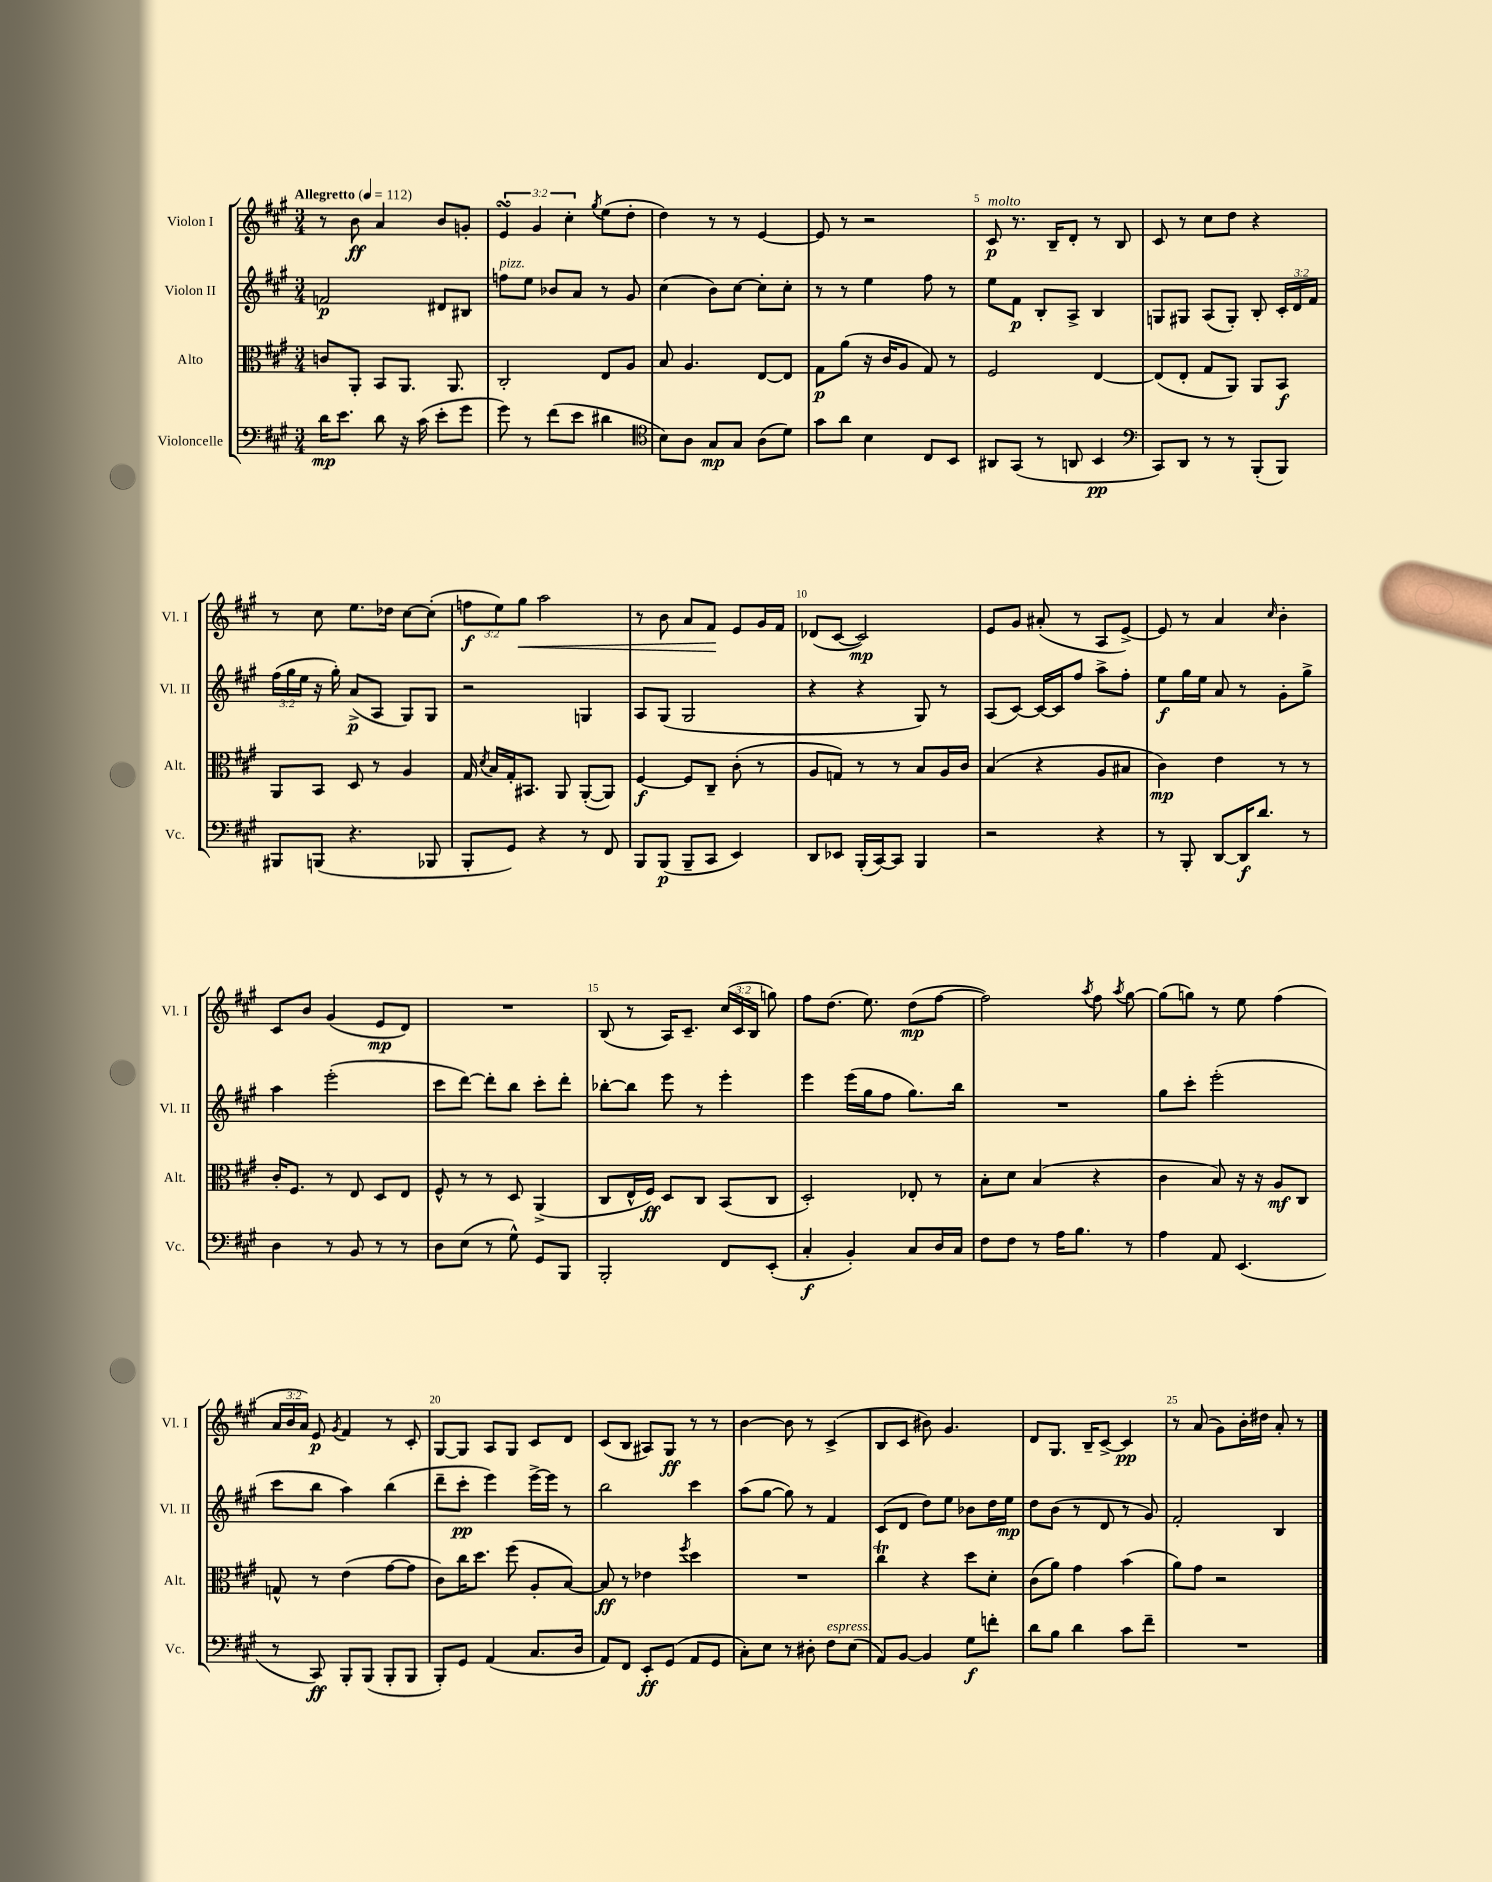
<<
\new StaffGroup <<
\new Staff = "s0" \with { instrumentName = "Violon I" shortInstrumentName = "Vl. I" } {
    \clef treble \key a \major \numericTimeSignature \time 3/4 \override Staff.TupletNumber.text = #tuplet-number::calc-fraction-text \tempo "Allegretto" 4 = 112
    \autoBeamOff r8 b'8\ff a'4 b'8[ g'8]-. |
    \tuplet 3/2 { e'4\turn gis'4 cis''4-. } \acciaccatura { gis''8 } e''8[( d''8]-. |
    d''4) r8 r8 e'4~ |
    e'8 r8 r2 |
    cis'8\p^\markup { \italic "molto" } r8. b16[-- d'8]-. r8 b8 |
    cis'8 r8 cis''8[ d''8] r4 |
    r8 cis''8 e''8.[ des''16] cis''8[~ cis''8]-.( |
    \tuplet 3/2 { f''8[\f e''8) gis''8]\< } a''2 |
    r8 b'8 a'8[ fis'8]\! e'8[ gis'16 fis'16] |
    des'8[( cis'8]~ cis'2\mp) |
    e'8[ gis'8] ais'8-.( r8 a8[ e'8]~->) |
    e'8 r8 a'4 \grace { cis''16 } b'4-. |
    cis'8[ b'8] gis'4( e'8[\mp d'8]) |
    R2. |
    b8( r8 a16[) cis'8.]-- \tuplet 3/2 { cis''16[( cis'16 b16] } g''8) |
    fis''8[ d''8.]( e''8.) d''8[\mp( fis''8]~ |
    fis''2) \acciaccatura { a''8 } fis''8 \acciaccatura { a''8 } gis''8~ |
    gis''8[( g''8]) r8 e''8 fis''4( |
    \tuplet 3/2 { a'16[ b'16 a'16]) } e'8\p \acciaccatura { gis'8 } fis'4 r8 cis'8-. |
    gis8[~ gis8] a8[ gis8] cis'8[ d'8] |
    cis'8[( b8] ais8[) gis8]\ff r8 r8 |
    b'4~ b'8 r8 cis'4->( |
    b8[ cis'8] bis'8) gis'4. |
    d'8[ gis8.] b16[-- cis'8]~-> cis'4\pp |
    r8 a'8( gis'8[) b'16-. dis''16] a'8-. r8 \bar "|." |
}
\new Staff = "s1" \with { instrumentName = "Violon II" shortInstrumentName = "Vl. II" } {
    \clef treble \key a \major \numericTimeSignature \time 3/4 \override Staff.TupletNumber.text = #tuplet-number::calc-fraction-text
    \autoBeamOff f'2\p dis'8[ bis8] |
    f''8[^\markup { \italic "pizz." } e''8] bes'8[ a'8] r8 gis'8 |
    cis''4( b'8[) cis''8]~ cis''8[-. cis''8]-. |
    r8 r8 e''4 fis''8 r8 |
    e''8[ fis'8]\p b8[-. a8]-> b4 |
    g8[ gis8] a8[( gis8]-.) b8-. \tuplet 3/2 { cis'16[-. d'16 fis'16] } |
    \tuplet 3/2 { fis''16[( gis''16 e''16] } r16 gis''16-.) a'8[->\p( a8] gis8[) gis8] |
    r2 g4 |
    a8[ gis8]( gis2 |
    r4 r4 gis8) r8 |
    a8[( cis'8]~) cis'16[~ cis'16 fis''8] a''8[-> fis''8]-. |
    e''8[\f gis''16 e''16] a'8 r8 gis'8[-. gis''8]-> |
    a''4 e'''2-.( |
    cis'''8[ d'''8]~) d'''8[-. b''8] cis'''8[-. d'''8]-. |
    bes''8[~-. bes''8] e'''8 r8 e'''4-. |
    e'''4 e'''16[( gis''16 fis''8] gis''8.[) b''16] |
    R2. |
    gis''8[ cis'''8]-. e'''2-.( |
    cis'''8[ b''8] a''4) b''4( |
    d'''8[-- cis'''8]-.\pp e'''4) e'''16[~-> e'''16] r8 |
    b''2 cis'''4 |
    a''8[( gis''8]~ gis''8) r8 fis'4 |
    cis'8[( d'8] d''8[) e''8] bes'8[ d''16 e''16]\mp |
    d''8[ b'8]( r8 d'8 r8 gis'8) |
    fis'2-. b4 \bar "|." |
}
\new Staff = "s2" \with { instrumentName = "Alto" shortInstrumentName = "Alt." } {
    \clef alto \key a \major \numericTimeSignature \time 3/4
    \autoBeamOff c'8[ a,8]-. b,8[ a,8.] a,8. |
    cis2-. e8[ a8] |
    b8 a4. e8[~ e8] |
    gis8[\p a'8]( r16 cis'16[ a8] gis8) r8 |
    fis2 e4~ |
    e8[( e8]-. gis8[ a,8]) a,8[ b,8]\f |
    a,8[ b,8] d8 r8 a4 |
    gis16 \acciaccatura { d'8 } b16[ gis16-. bis,8.] a,8 a,8[~-.( a,8]) |
    fis4~\f fis8[ cis8]-- cis'8-.( r8 |
    a8[ g8]) r8 r8 b8[ a16 cis'16] |
    b4( r4 a8[ bis8] |
    cis'4\mp) e'4 r8 r8 |
    cis'16[-. fis8.] r8 e8 d8[ e8] |
    fis8-^ r8 r8 d8 a,4->( |
    cis8[ e16-^ fis16]\ff) d8[ cis8] b,8[( cis8] |
    d2-.) ees8-. r8 |
    b8[-. d'8] b4( r4 |
    cis'4 b8) r16 r16 a8[\mf cis8] |
    g8-^ r8 e'4( gis'8[~ gis'8] |
    cis'8[) cis''16 d''8.] fis''8( a8[-. b8]~) |
    b8\ff r8 ees'4 \acciaccatura { fis''8 } d''4 |
    R2. |
    cis''4\trill r4 d''8[ d'8]-. |
    cis'8[( a'8]) gis'4 b'4( |
    a'8[) gis'8] r2 \bar "|." |
}
\new Staff = "s3" \with { instrumentName = "Violoncelle" shortInstrumentName = "Vc." } {
    \clef bass \key a \major \numericTimeSignature \time 3/4
    \autoBeamOff d'16[\mp e'8.] d'8 r16 cis'16( e'8[-. gis'8] |
    gis'8) r8 fis'8[( e'8] dis'4 |
    \clef tenor b8[) a8] gis8[\mp gis8] a8[( d'8]) |
    gis'8[ a'8] b4 cis8[ b,8] |
    ais,8[ gis,8]( r8 a,8 b,4\pp |
    \clef bass cis,8[) d,8] r8 r8 b,,8[-.( b,,8]) |
    bis,,8[ b,,8]( r4. bes,,8 |
    b,,8[-. gis,8]) r4 r8 fis,8 |
    b,,8[ b,,8]\p( b,,8[-- cis,8] e,4) |
    d,8[ ees,8] b,,16[-.( cis,16~) cis,8] b,,4 |
    r2 r4 |
    r8 b,,8-. d,8[~ d,16\f d'8.] r8 |
    d4 r8 b,8 r8 r8 |
    d8[ e8]( r8 gis8-^) gis,8[ b,,8] |
    b,,2-. fis,8[ e,8]-.( |
    cis4-.\f b,4-.) cis8[ d16 cis16] |
    fis8[ fis8] r8 a16[ b8.] r8 |
    a4 a,8 e,4.( |
    r8 cis,8\ff) b,,8[-. b,,8]( b,,8[-. b,,8] |
    b,,8[-.) gis,8] a,4( cis8.[ d16] |
    a,8[) fis,8] e,8[-.\ff gis,8]( a,8[ gis,8] |
    cis8[-.) e8] r8 dis8-. fis8[^\markup { \italic "espress." } e8]( |
    a,8[) b,8]~ b,4 gis8[\f f'8]-. |
    d'8[ b8] d'4 cis'8[ fis'8]-- |
    R2. \bar "|." |
}
>>
>>
\layout { \context { \Score \override BarNumber.break-visibility = ##(#f #t #t) barNumberVisibility = #(every-nth-bar-number-visible 5) } }
